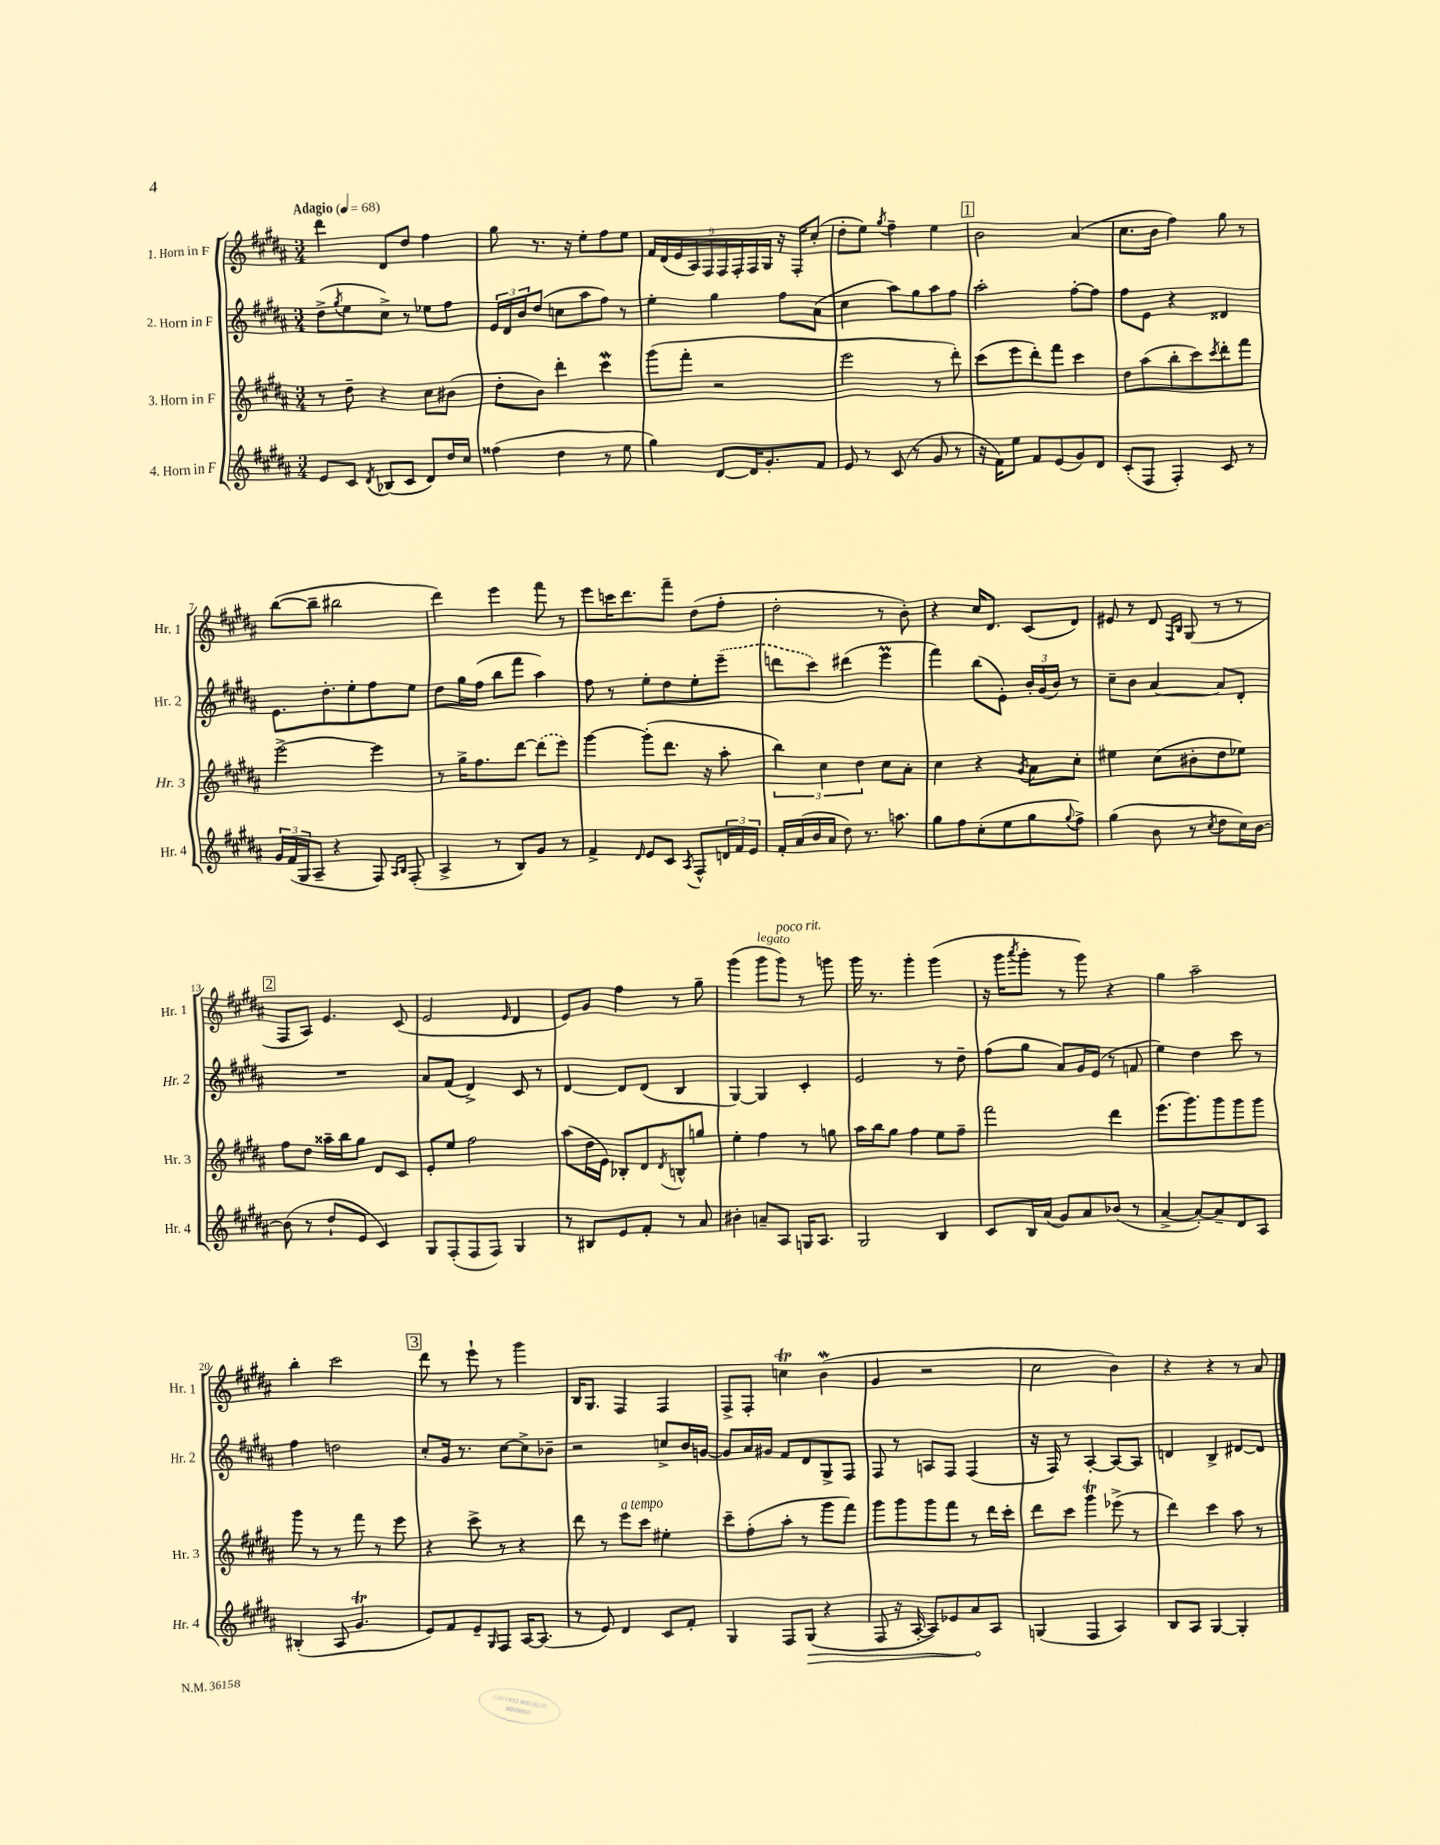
<<
\new StaffGroup <<
\new Staff = "s0" \with { instrumentName = "1. Horn in F" shortInstrumentName = "Hr. 1" } {
    \clef treble \key b \major \numericTimeSignature \time 3/4 \tempo "Adagio" 4 = 68
    dis'''4 dis'8 dis''8 fis''4 |
    gis''8 r8. r16 e''8-. fis''8 e''8 |
    \tuplet 9/8 { fis'16 dis'16( e'16 ais16) fis16 fis16 fis16-. fis16 gis16 } r16 fis16-. cis''8-.( |
    dis''8-. e''8) \acciaccatura { gis''8 } fis''4-- e''4 |
    \mark \markup { \box "1" } b'2 ais'4( |
    cis''8. b'16 fis''4) gis''8 r8 |
    b''8~( b''8-- bis''2 |
    dis'''4) e'''4 fis'''8 r8 |
    e'''8 c'''16 dis'''8. fis'''8-- dis''8( fis''8-. |
    dis''2-. r8 b'8-.) |
    r4 cis''16 dis'8. cis'8( dis'8) |
    eis'8 r8 dis'8 \grace { fis16 b16 } gis8( r8 r8 |
    \mark \markup { \box "2" } fis8 ais8) e'4. cis'8( |
    e'2 \grace { e'16 } dis'4 |
    e'8) gis'8 fis''4 r8 gis''8-- |
    gis'''4( gis'''8^\markup { \italic "legato" } gis'''8^\markup { \italic "poco rit." }) r8 g'''8 |
    gis'''16 r8. gis'''4-. gis'''4( |
    r16 gis'''16 \acciaccatura { ais'''8 } gis'''8-. r8 gis'''8) r4 |
    gis''4 ais''2-- |
    b''4-. cis'''2 |
    \mark \markup { \box "3" } dis'''8 r8 e'''8-! r8 gis'''4 |
    b16 gis8. fis4 fis4 |
    fis8-> fis8-. c''4\trill b'4\mordent( |
    gis'4 r2 |
    cis''2 b'4) |
    r4 r4 r8 ais'8 \bar "|." |
}
\new Staff = "s1" \with { instrumentName = "2. Horn in F" shortInstrumentName = "Hr. 2" } {
    \clef treble \key b \major \numericTimeSignature \time 3/4
    dis''8->( \acciaccatura { gis''8 } e''8 cis''8->) r8 ees''8 fis''8 |
    \tuplet 3/2 { e'16 dis'16 b'16 } dis''8( c''8 ais''8 fis''8) r8 |
    e''4-. gis''4 fis''8 ais'8( |
    cis''4 ais''8) gis''8 ais''8 fis''8 |
    \mark \markup { \box "1" } ais''2-. fis''8~-. fis''8 |
    fis''8 e'8 r4 disis'4 |
    e'8. dis''8.-. e''8-. fis''8 e''8 |
    dis''8 gis''16 fis''16( b''8 fis'''8 ais''4) |
    fis''8 r8 e''8-. dis''8 e''8-. \once \slurDashed e'''8--( |
    d'''8 cis'''8) dis'''4( e'''4\prall |
    fis'''4) b''8( e'8-.) \tuplet 3/2 { b'16-. gis'16( b'16) } r8 |
    cis''8-- b'8 ais'4~ ais'8 dis'8-. |
    \mark \markup { \box "2" } R2. |
    ais'8 fis'8( dis'4->) cis'8 r8 |
    dis'4~ dis'8 dis'8( b4 |
    gis4~) gis4 cis'4-. |
    e'2 r8 dis''8-- |
    fis''8( gis''8 ais'8) gis'16 e'16( r8 f'8 |
    e''4) dis''4 cis'''8 r8 |
    fis''4 d''2 |
    \mark \markup { \box "3" } cis''8-. gis'16 r8. cis''8~ cis''8-> bes'8-- |
    r2 c''8-> b'16 g'16~ |
    g'8 ais'16 gis'16 fis'8 dis'8 gis8-> fis8 |
    fis8 r8 a8 fis8 fis4( |
    r16 fis16) r8 ais4~-. ais8~ ais8 |
    d'4 b4-> dis'8~ dis'8 \bar "|." |
}
\new Staff = "s2" \with { instrumentName = "3. Horn in F" shortInstrumentName = "Hr. 3" } {
    \clef treble \key b \major \numericTimeSignature \time 3/4
    r8 dis''8-- r4 cis''8 bis'8( |
    dis''8-. b'8) dis'''4-. cis'''4\mordent |
    gis'''8( fis'''8-. r2 |
    e'''2 r8 dis'''8-.) |
    \mark \markup { \box "1" } cis'''8( e'''8 dis'''8-.) fis'''8 cis'''4 |
    dis''8 ais''8( b''8-. cis'''8) \acciaccatura { cis'''8 } dis'''8-. fis'''8 |
    e'''2~-> e'''4 |
    r8 gis''16-> fis''8. dis'''8~ \once \slurDashed dis'''8( e'''8) |
    gis'''4~ gis'''8-.( dis'''8. r16 ais''8-. |
    \tuplet 3/2 { b''4) cis''4 dis''4 } cis''8 ais'8-. |
    cis''4 r4 \acciaccatura { gis'8 } ais'8 cis''8-. |
    eis''4 cis''8( bis'8-. dis''8 ees''8) |
    \mark \markup { \box "2" } fis''8 dis''8 aisis''16-- b''16 gis''8 dis'8 cis'8 |
    e'8-. e''8 fis''2 |
    ais''8( dis''16 e'16) bes8-. dis'8 \acciaccatura { dis'8 } b8-^ g''8 |
    e''4-. fis''4 r8 g''8 |
    ais''16 b''16 gis''8 fis''4 e''8 fis''8-- |
    fis'''2 dis'''4 |
    e'''8.( gis'''8.) gis'''8 gis'''8 gis'''8 |
    gis'''8 r8 r8 fis'''8 r8 e'''8 |
    \mark \markup { \box "3" } r4 cis'''8-> r8 r4 |
    dis'''8 r8 e'''8^\markup { \italic "a tempo" } cis'''8 eis''4-. |
    cis'''8-- fis''8-.( ais''8-. r8 gis'''8 fis'''8) |
    gis'''8 gis'''8 gis'''8 fis'''8 r8 dis'''16 cis'''16-. |
    dis'''8 cis'''8 gis'''4\trill ees'''8->( r8 |
    dis'''4) cis'''4 ais''8 r8 \bar "|." |
}
\new Staff = "s3" \with { instrumentName = "4. Horn in F" shortInstrumentName = "Hr. 4" } {
    \clef treble \key b \major \numericTimeSignature \time 3/4
    e'8 cis'8 \acciaccatura { dis'8 } bes8( cis'8 dis'8) dis''16 cis''16 |
    fisis''4( dis''4 r8 e''8 |
    gis''4) dis'8~ dis'16 gis'8.-. fis'8 |
    e'8 r8 cis'8( r8 gis'8 r8 |
    \mark \markup { \box "1" } r16 fis'16) e''8 fis'8 e'8( gis'8) dis'8 |
    cis'8-.( fis8 fis4-.) cis'8 r8 |
    \tuplet 3/2 { gis'16 fis'16( gis16 } ais8-- r4 fis8) \grace { ais16 b16 } fis8-.( |
    ais4-> r8 b8) gis'8 r8 |
    fis'4-> \grace { dis'16 } e'8 cis'8 \acciaccatura { ais8 } fis8-^ \tuplet 3/2 { d'16 fis'16 e'16 } |
    fis'16-. ais'16( b'16 ais'16 dis''8) r8. a''8. |
    gis''8 fis''8 cis''8-.( e''8 gis''8 \appoggiatura { gis''8 } fis''8->) |
    gis''4( b'8 r8 \acciaccatura { cis''8 } dis''8 cis''16) b'16~ |
    \mark \markup { \box "2" } b'8( r8 dis''8-! e'8 cis'4) |
    gis8 fis8-.( fis8 fis8) gis4 |
    r8 bis8 e'8 fis'8-. r8 ais'8 |
    bis'4-. a'8-- ais8 g16 ais8. |
    gis2 b4 |
    cis'8 b16 ais'16( gis'8) ais'8 bes'8( r8 |
    ais'4~-> ais'8~-.) ais'8-- dis'8 ais8 |
    bis4-.( ais8 gis'4.\trill |
    \mark \markup { \box "3" } e'8) fis'8 e'8-- \grace { gis16 } fis8 ais16~ ais8.( |
    r8 e'8) dis'4 cis'8 fis'8-. |
    gis4 fis8 \once \override Hairpin.circled-tip = ##t gis8\>( r4 |
    fis8 r16 ais16~-. ais8) ees'8 ais'8\! ais8 |
    g4( fis4 ais4) |
    b8 ais8 gis4~ gis4-. \bar "|." |
}
>>
>>
